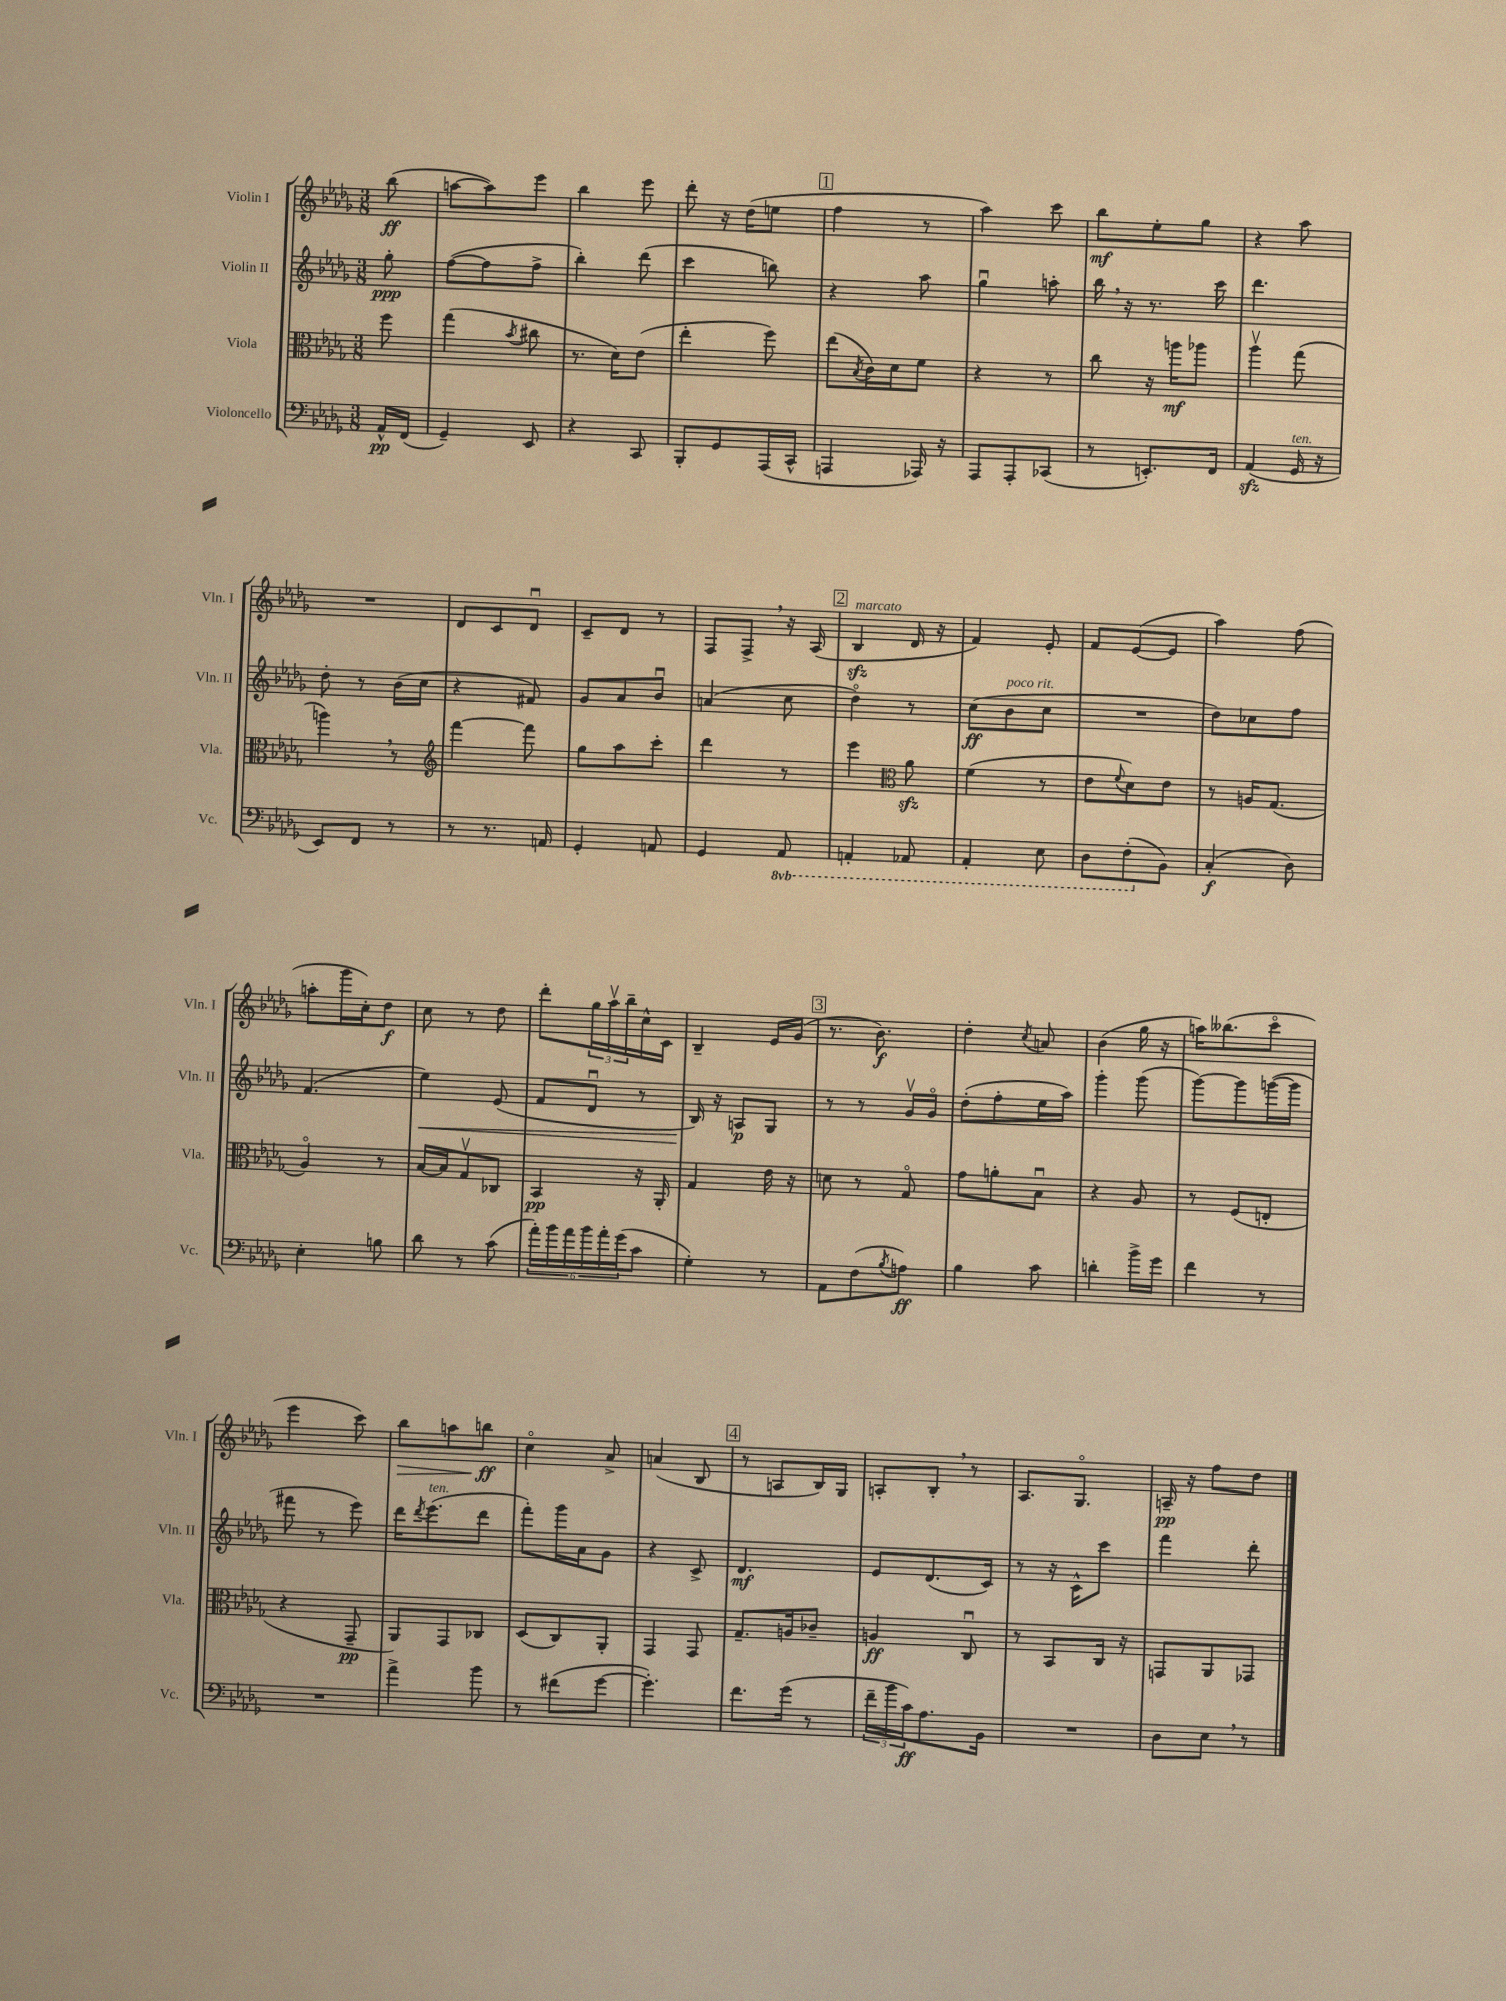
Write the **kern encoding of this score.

**kern	**kern	**kern	**kern
*staff4	*staff3	*staff2	*staff1
*clefF4	*clefC3	*clefG2	*clefG2
*k[b-e-a-d-g-]	*k[b-e-a-d-g-]	*k[b-e-a-d-g-]	*k[b-e-a-d-g-]
*M3/8	*M3/8	*M3/8	*M3/8
16AA-^^/LL	8ff\	8gg-'\	(8bb-\
(16FF/JJ	.	.	.
=	=	=	=
4GG-~/)	(4gg-\	([8ff\L	[8aa\L
.	.	8ff\]	8aa\])
.	8qb-/	.	.
8EE-/	8cc#\	8ff^\J	8eee-\J
=	=	=	=
4r	8.r	4bb-'\)	4bb-\
.	16d-\LK)	.	.
8CC/	(8e-\J	(8ddd-\	8eee-\
=	=	=	=
8BBB-'/L	4ee-'\	4ccc\	8ddd-'\
8GG-/	.	.	16r
.	.	.	(16dd-\LK
(16AAA-/L	8ff\)	8bb\)	8ee\J
16CC^^/JJ	.	.	.
=	=	=	=
4AAA/	(8ee-\L	4r	4ff\
.	8qB-/	.	.
.	16c\L)	.	.
.	16d-\J	.	.
16AAA-/)	8f\J	8aa-\	8r
16r	.	.	.
=	=	=	=
8AAA-/L	4r	4gg-u\	4aa-\)
8AAA-'/	.	.	.
(8CC-/J	8r	8aa'\	8ccc\
=	=	=	=
8r	8cc\	16bb-\	8bb-\L
.	.	16r	.
8.EE'/L)	16r	8.r	8ee-'\
.	16aa\LK	.	.
.	8aa-\J	.	8gg-\J
16FF/Jk	.	16ccc\	.
=	=	=	=
(4AA-/	4aa-v\	4.ddd-\	4r
16GG-/	(8gg-\	.	8aa-\
16r	.	.	.
=	=	=	=
8EE-/L)	4aa\)	8dd-'\	4.r
8FF/J	.	8r	.
8r	8r	(16b-\LL	.
.	.	16cc\JJ	.
=	=	=	=
*	*clefG2	*	*
8r	[4fff\	4r	8d-/L
8.r	.	.	8c/
.	8fff\]	8f#/)	8d-u/J
16AA/	.	.	.
=	=	=	=
4GG-'/	8gg-\L	8g-/L	8c~/L
.	8aa-\	8a-/	8d-/J
8AA/	8ccc'\J	8b-u/J	8r
=	=	=	=
4GG-/	4ddd-\	(4a/	8F/L
.	.	.	8F^/J
8AAA-/	8r	8cc\	16r
.	.	.	(16A-/
=	=	=	=
4AAA'/	4eee-\	4dd-o\)	4B-/
*	*clefC3	*	*
8AAA-/	8a-\	8r	16d-/
.	.	.	16r
=	=	=	=
4AAA-'/	(4f\	(8cc\L	4f/)
.	.	8b-\	.
8EE-\	8r	8cc\J	8e-'/
=	=	=	=
8DD-\L	8e-\L	4.r	8f/L
.	8qqf/	.	.
(8FF'\	8d-\)	.	([8e-/
8BB-\J)	8e-\J	.	8e-/]J
=	=	=	=
(4C'/	8r	8dd-\L)	4aa-\)
.	16A/LK	8cc-\	.
.	(8.G-/J	.	.
8D-\)	.	8ff\J	(8ff\
=	=	=	=
4E-'\	4A-o/)	(4.f/	8aa'\L
.	.	.	16ggg-\L
.	.	.	16cc'\J)
8B\	8r	.	8dd-\J
=	=	=	=
8d-\	[16B-/LL	4ee-\)	8cc\
.	16B-/]J	.	.
8r	8G-v/	.	8r
(8c\	8C-/J	(8e-/	8dd-\
=	=	=	=
24a-'\LL)	4BB-/	8f/L	8ddd-'\L
24b-\	.	.	.
24a-\	.	.	.
24b-\	.	8d-u/J	24gg-\L
24a-'\	.	.	24aa-v\
(24g-\J	.	.	24bb-~\
8c\J	16r	8r	16cc^^\
.	16AA-'/	.	16c\JJ
=	=	=	=
4G-'\)	4G-/	16B-/)	4B-~/
.	.	16r	.
.	.	8A/L	.
8r	16e-\	8G-/J	16e-/LL
.	16r	.	(16g-/JJ
=	=	=	=
8AA-\L	8d\	8r	8.r
(8F\	8r	8r	.
.	.	.	8.b-\)
8qB-/	.	.	.
8A\J)	8G-o/	16g-v/LL	.
.	.	16g-o/JJ	.
=	=	=	=
4B-\	8g-\L	(8dd-'\L	4dd-'\
.	8a'\	8ff'\	.
.	.	.	8qcc/
8c\	8B-u\J	16ee-\L	8a/
.	.	16aa-\JJ)	.
=	=	=	=
4d'\	4r	4ggg-'\	(4b-\
16b-^\LL	8A-/	(8ggg-\	16gg-\
16g-\JJ	.	.	16r
=	=	=	=
4f\	8r	[8ggg-\L)	16aa\LK)
.	.	.	(8.bb--\
.	(8F/L	8ggg-\]	.
8r	8E'/J	([16ggg\L	8ccco\J
.	.	16ggg\]JJ	.
=	=	=	=
4.r	4r	8fff#\	4eee-\
.	.	8r	.
.	8GG-~/	8eee-\)	8ccc\)
=	=	=	=
4a-^\	8AA-/L)	16ddd-\LK	8bb-\L
.	.	8qddd-/	.
.	.	(8.eee-\	.
.	8GG-/	.	8aa\
8b-\	8C-/J	8ddd-\J	8bb\J
=	=	=	=
8r	(8D-/L	8fff'\L)	4cco\
(8f#\L	8C/)	16ggg-\L	.
.	.	16a-\J	.
[8g-\J	8AA-'/J	8g-\J	8a-^/
=	=	=	=
4.g-'\])	4GG-/	4r	(4a/
.	8GG-/	8c^/	8B-/
=	=	=	=
8.f\L	8.G-~/L	4.d-/	8r
.	.	.	8A/L
(16g-\Jk	16A/k	.	.
8r	8c-~/J	.	16B-/L)
.	.	.	16G-/JJ
=	=	=	=
24f~\LL	4A/	8e-/L	8A'/L
24b-\	.	.	.
24c\J)	.	.	.
8.A-\	.	(8.d-/	8B-'/J
.	8Cu/	.	8r
16BB-\Jk	.	16c/Jk)	.
=	=	=	=
4.r	8r	8r	8.A-/L
.	8BB-/L	16r	.
.	.	16c^^\LK	8.G-o/J
.	16C/Jk	8ccc\J	.
.	16r	.	.
=	=	=	=
8D-\L	8GG/L	4fff\	16A~/
.	.	.	16r
8E-\J	8AA-/	.	8ff\L
8r	8GG-/J	8ddd-'\	8dd-\J
==	==	==	==
*-	*-	*-	*-
